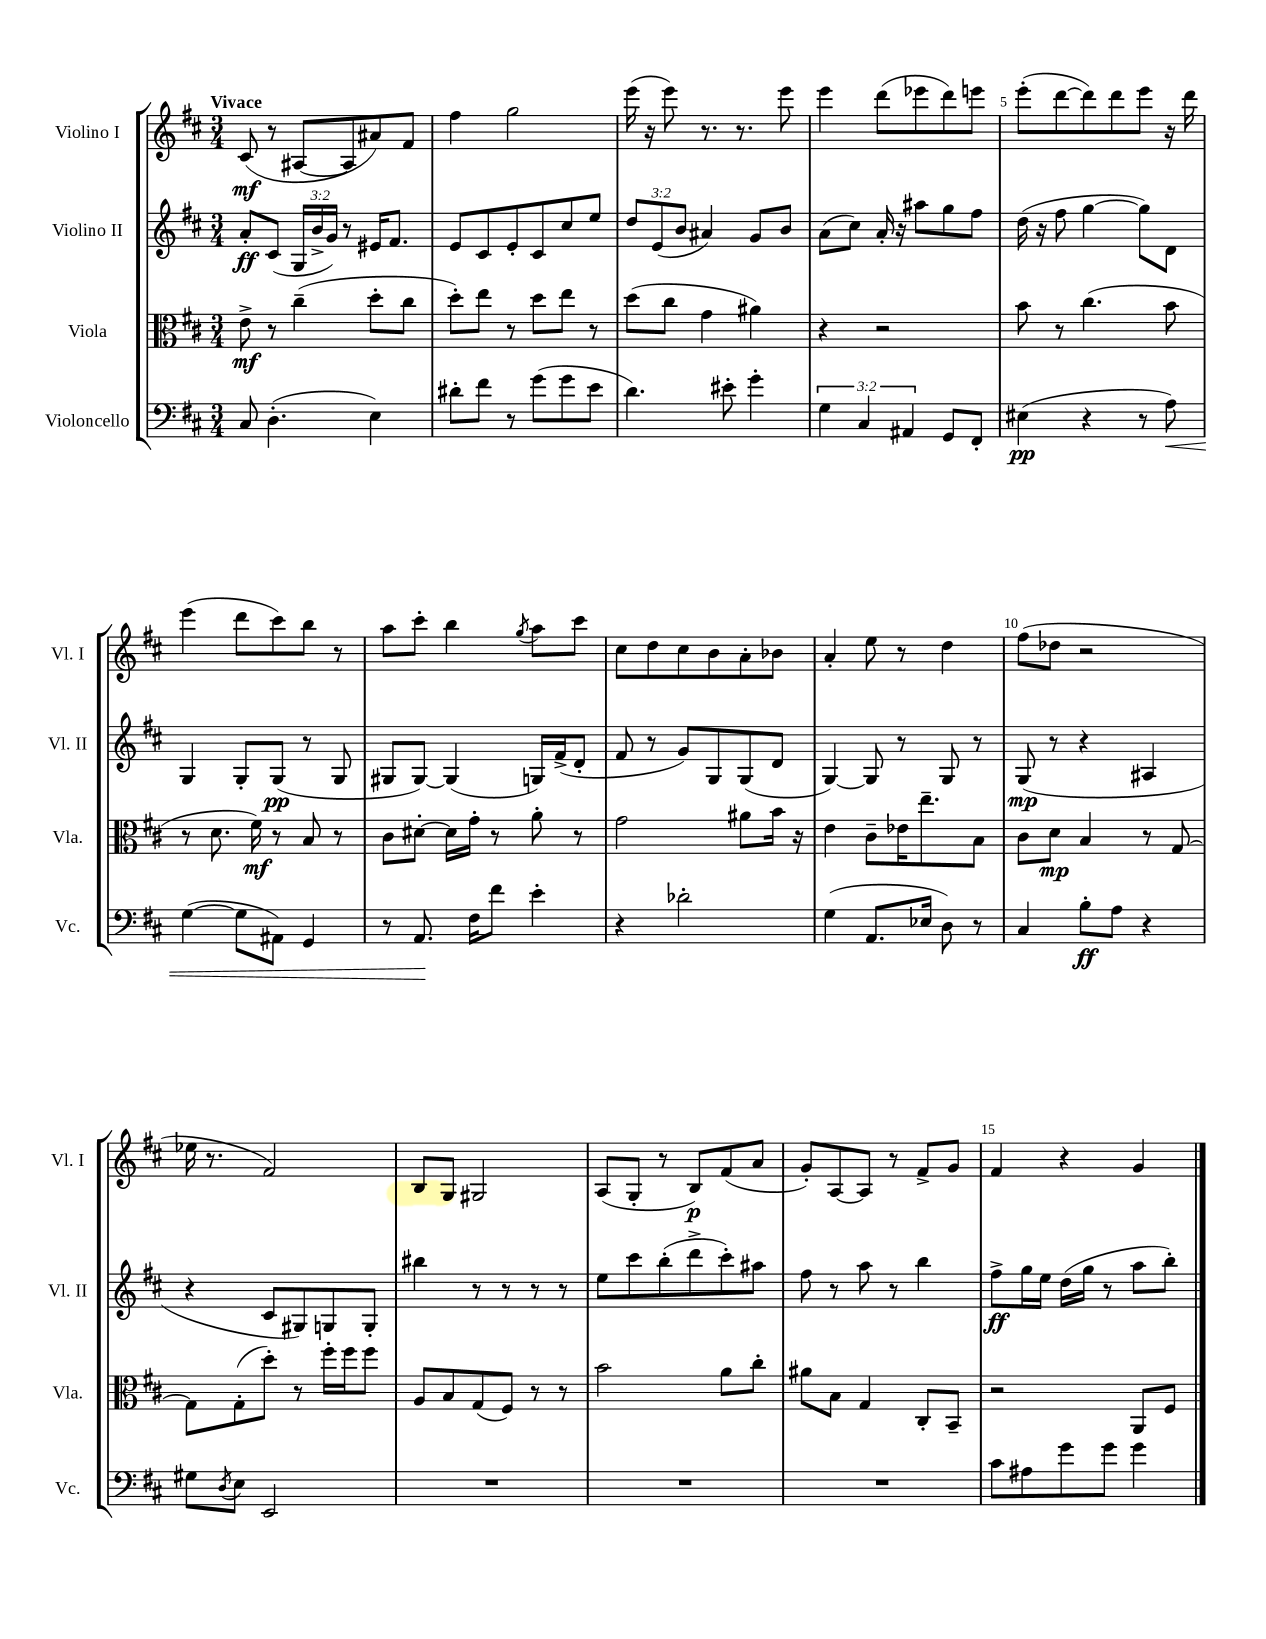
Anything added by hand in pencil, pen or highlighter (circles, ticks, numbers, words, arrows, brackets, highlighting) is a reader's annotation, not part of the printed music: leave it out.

**kern	**kern	**kern	**kern
*staff4	*staff3	*staff2	*staff1
*clefF4	*clefC3	*clefG2	*clefG2
*k[f#c#]	*k[f#c#]	*k[f#c#]	*k[f#c#]
*M3/4	*M3/4	*M3/4	*M3/4
8C#	8e^	8a'	(8c#
(4.D'	8r	(8c#	8r
.	(4cc#~	24G	[8A#
.	.	24b^	.
.	.	24g)	.
.	.	8r	8A#]
4E)	8dd'	16e#	8a#)
.	.	8.f#	.
.	8cc#	.	8f#
=	=	=	=
8d#'	8dd')	8e	4ff#
8f#	8ee	8c#	.
8r	8r	8e'	2gg
(8g	8dd	8c#	.
8g	8ee	8cc#	.
8e	8r	8ee	.
=	=	=	=
4.d)	(8dd	12dd	(16eee
.	.	.	16r
.	.	(12e	.
.	8cc#	.	8eee)
.	.	12b	.
.	4g	4a#)	8.r
8e#'	.	.	.
.	.	.	8.r
4g'	4a#)	8g	.
.	.	8b	8eee
=	=	=	=
6G	4r	(8a	4eee
.	.	8cc#)	.
6C#	.	.	.
.	2r	16a'	(8ddd
.	.	16r	.
6AA#	.	.	.
.	.	8aa#	8eee-
8GG	.	8gg	8ddd)
8FF#'	.	8ff#	8eee
=	=	=	=
(4E#	8b	(16dd	(8eee'
.	.	16r	.
.	8r	8ff#	[8ddd
4r	(4.cc#	[4gg	8ddd])
.	.	.	8ddd
8r	.	8gg])	8eee
8A)	8b	8d	16r
.	.	.	16ddd
=	=	=	=
([4G	8r	4G	(4eee
.	8.d	.	.
8G]	.	8G'	8ddd
.	16f#)	.	.
8AA#)	8r	(8G	8ccc#)
4GG	8B	8r	8bb
.	8r	8G	8r
=	=	=	=
8r	8c#	8G#	8aa
8.AA	[8d#'	[8G#)	8ccc#'
.	16d#]	(4G#]	4bb
16F#	16g'	.	.
8f#	8r	.	.
.	.	.	8qgg
4e'	8a'	16G)	8aa
.	.	(16f#^	.
.	8r	8d'	8ccc#
=	=	=	=
4r	2g	8f#	8cc#
.	.	8r	8dd
2d-'	.	8g)	8cc#
.	.	8G	8b
.	8a#	(8G	8a'
.	16b	8d	8b-
.	16r	.	.
=	=	=	=
(4G	4e	[4G)	4a'
8.AA	8c#~	8G]	8ee
.	16e-	8r	8r
16E-	8.ee~	.	.
8D)	.	8G	4dd
8r	8B	8r	.
=	=	=	=
4C#	8c#	(8G	(8ff#
.	8d	8r	8dd-
8B'	4B	4r	2r
8A	.	.	.
4r	8r	4A#	.
.	[8G	.	.
=	=	=	=
8G#	8G]	4r	16ee-
.	.	.	8.r
8qD	.	.	.
8E	(8G'	.	.
2EE	8dd')	8c#	2f#)
.	8r	8G#)	.
.	16ff#'	8G	.
.	16ff#	.	.
.	8ff#	8G'	.
=	=	=	=
2.r	8A	4bb#	8B
.	8B	.	8G
.	(8G	8r	2G#
.	8F#)	8r	.
.	8r	8r	.
.	8r	8r	.
=	=	=	=
2.r	2b	8ee	(8A
.	.	8ccc#	8G'
.	.	(8bb'	8r
.	.	8ddd^	8B)
.	8a	8ccc#')	(8f#
.	8cc#'	8aa#	8a
=	=	=	=
2.r	8a#	8ff#	8g')
.	8B	8r	[8A
.	4G	8aa	8A]
.	.	8r	8r
.	8C#'	4bb	8f#^
.	8BB~	.	8g
=	=	=	=
8c#	2r	8ff#^	4f#
8A#	.	16gg	.
.	.	16ee	.
8g	.	(16dd	4r
.	.	16gg	.
8g	.	8r	.
4g	8AA	8aa	4g
.	8F#	8bb')	.
==	==	==	==
*-	*-	*-	*-
